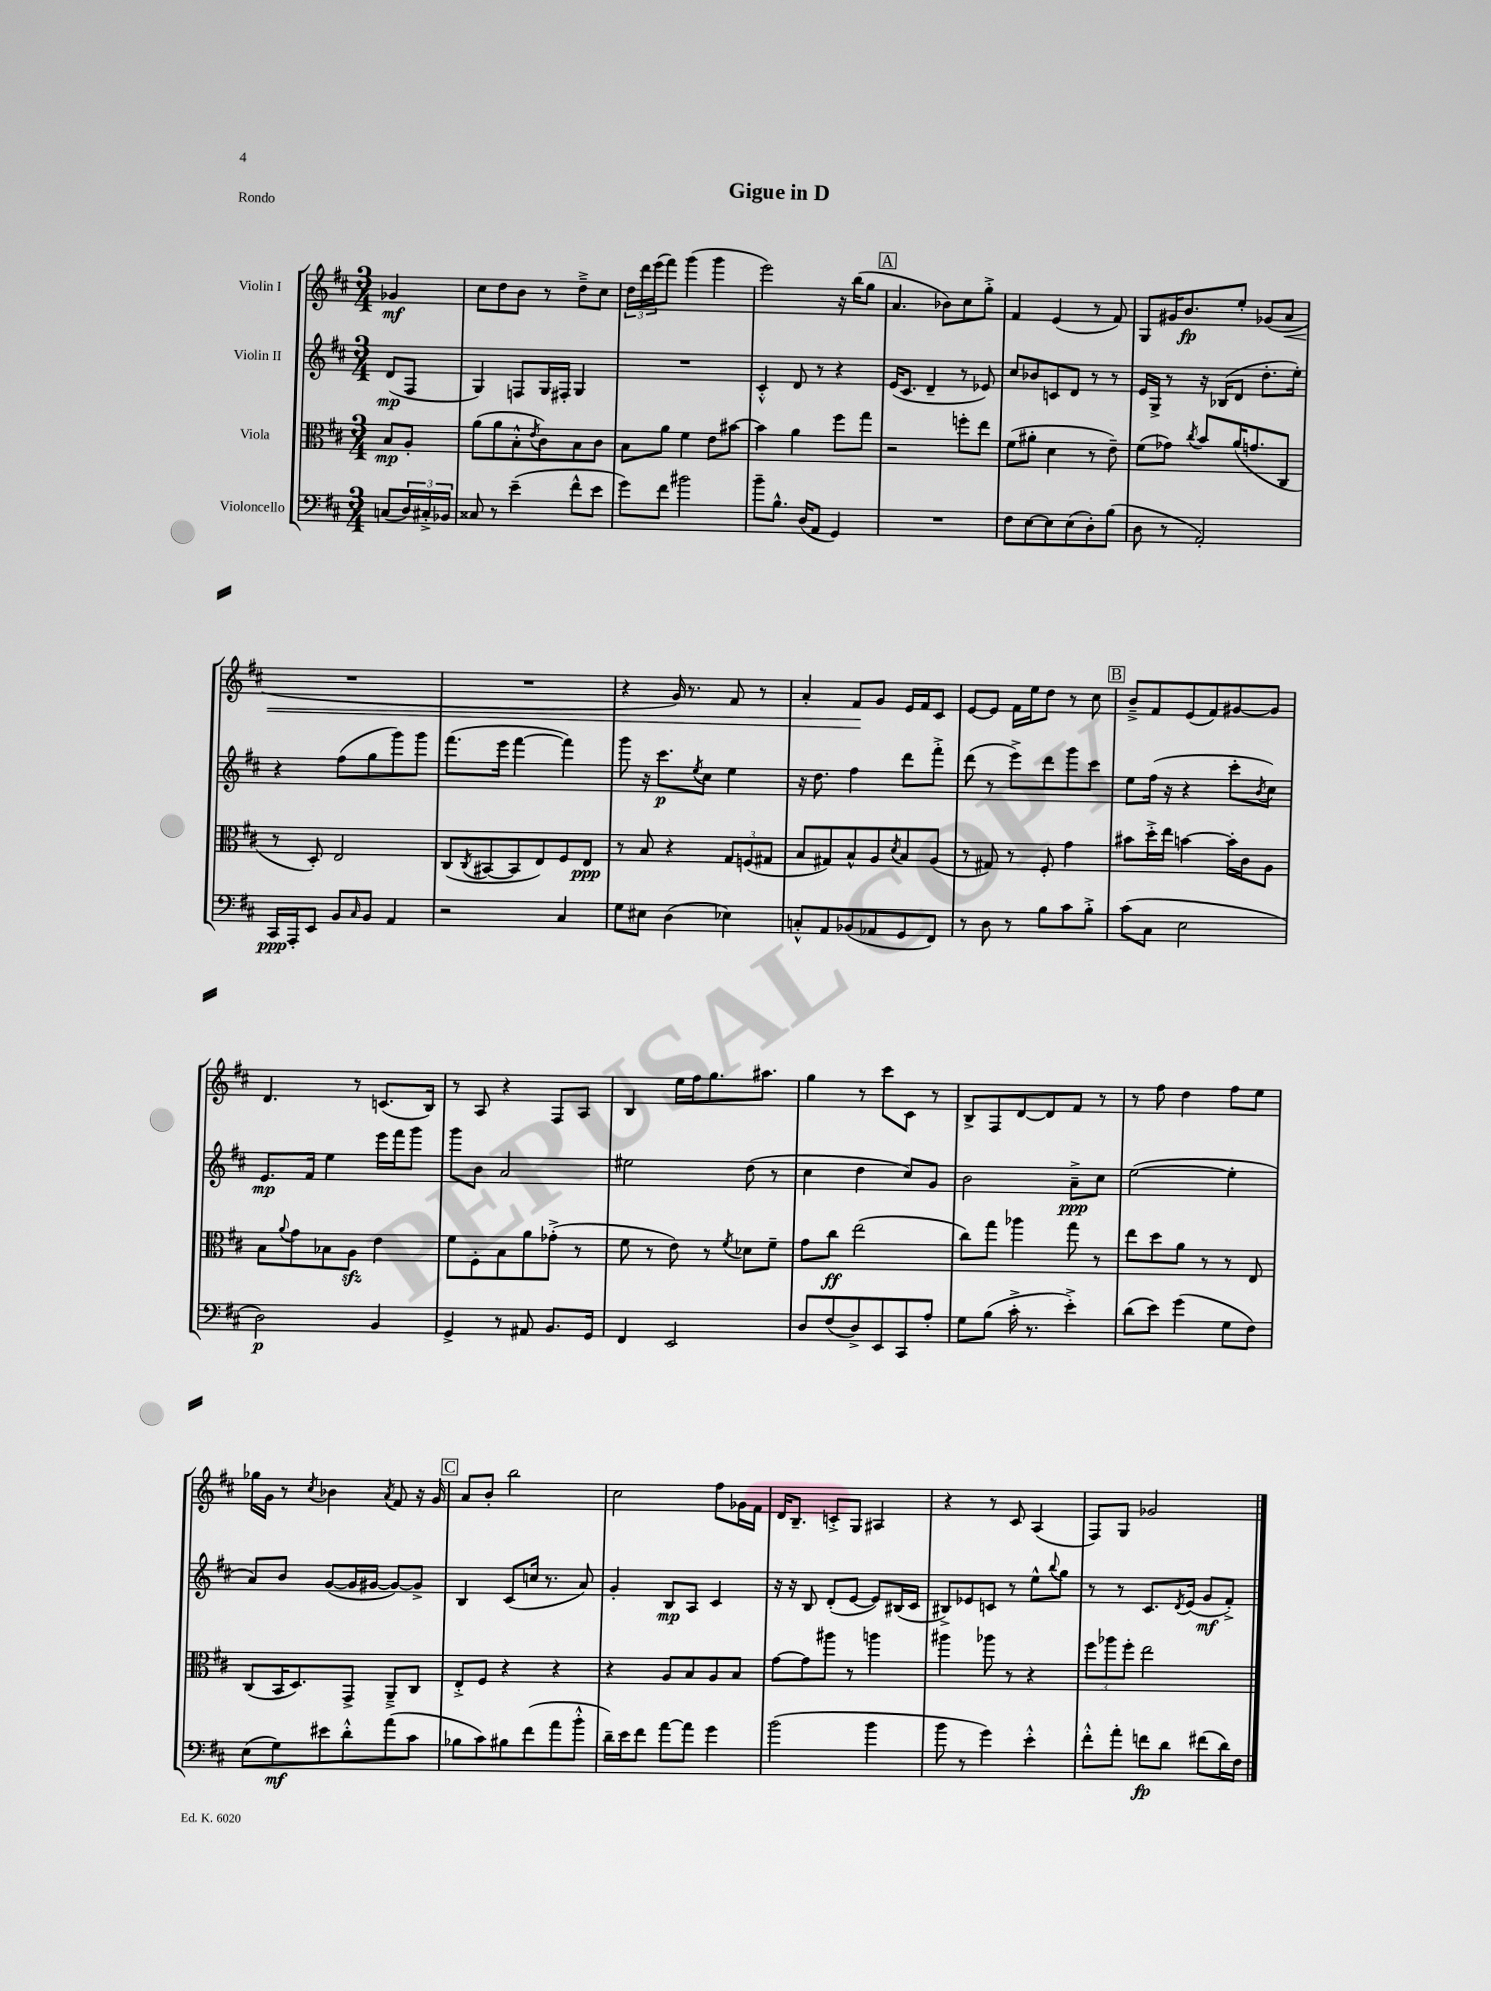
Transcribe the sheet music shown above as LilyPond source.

\header { title = "Gigue in D" piece = "Rondo" }
<<
\new StaffGroup <<
\new Staff = "s0" \with { instrumentName = "Violin I" } {
    \clef treble \key d \major \numericTimeSignature \time 3/4 \partial 4
    ges'4\mf |
    cis''8 d''8 b'8 r8 d''8---> cis''8 |
    \tuplet 3/2 { d''16 d'''16 e'''16( } fis'''8) g'''4( g'''4 |
    e'''2) r16 b''16( g''8 |
    \mark \markup { \box "A" } a'4. bes'8) cis''8 g''8-.-> |
    fis'4 e'4( r8 fis'8) |
    g8 gis'16 b'8.\fp e''8-. ges'8( a'8\< |
    R2. |
    R2. |
    r4 g'16) r8. fis'8 r8 |
    a'4-. fis'8\! g'8 e'16 fis'16 cis'8 |
    e'8~ e'8 fis'16 e''16 d''8 r8 cis''8 |
    \mark \markup { \box "B" } b'8---> fis'8 e'8( fis'8) gis'8~ gis'8 |
    d'4. r8 c'8.( b16) |
    r8 a8 r4 fis8 a8 |
    b4 e''16 fis''16 g''8. ais''8. |
    g''4 r8 cis'''8 cis'8 r8 |
    b8-> fis8 d'8~ d'8 fis'8 r8 |
    r8 fis''8 d''4 fis''8 e''8 |
    ges''16 g'16 r8 \acciaccatura { cis''8 } bes'4 \acciaccatura { a'8 } fis'8 r16 g'16 |
    \mark \markup { \box "C" } a'8 b'8-. b''2 |
    cis''2 fis''8 ges'16 fis'16 |
    d'16 b8.-- c'8-.-> g8 ais4 |
    r4 r8 cis'8 a4( |
    fis8) g8 ges'2 \bar "|." |
}
\new Staff = "s1" \with { instrumentName = "Violin II" } {
    \clef treble \key d \major \numericTimeSignature \time 3/4 \partial 4
    d'8\mp( fis8 |
    g4) f8 g16 fis16-. g4 |
    R2. |
    cis'4-.-^ d'8 r8 r4 |
    \mark \markup { \box "A" } e'16( cis'8. d'4-- r8 ees'8) |
    cis''8 bes'8 c'8 d'8 r8 r8 |
    e'16 g16-> r8 r16 bes16( d'8 d''8.-. e''16-.) |
    r4 fis''8( g''8 g'''8) g'''8 |
    fis'''8.( e'''16 fis'''4~ fis'''4) |
    g'''8 r16 cis'''8.\p \acciaccatura { e''8 } cis''8 e''4 |
    r16 d''8. fis''4 d'''8 fis'''8-.-> |
    d'''8( r8 e'''8->) d'''8 g'''8 cis'''8 |
    \mark \markup { \box "B" } e''8 fis''16( r16 r4 cis'''8-. \acciaccatura { b'8 } cis''8) |
    e'8.\mp fis'16 e''4 e'''16 fis'''16 g'''8 |
    g'''8 b'8 a'2 |
    eis''2 d''8( r8 |
    cis''4 d''4 cis''8) g'8 |
    b'2 a'8--->\ppp cis''8 |
    e''2~( e''4-. |
    a'8) b'8 g'8~( g'16 gis'16~ gis'8~) gis'8-> |
    \mark \markup { \box "C" } b4 cis'8( c''16 r8. a'8) |
    g'4-. b8\mp a8 cis'4 |
    r16 r16 b8 d'8-.( e'8~ e'8) bis16( cis'16 |
    bis8->) ees'8 c'8 r8 e''8-^ \appoggiatura { b''8 } g''8 |
    r8 r8 cis'8. \acciaccatura { d'8 } e'16( g'8\mf fis'8-.->) \bar "|." |
}
\new Staff = "s2" \with { instrumentName = "Viola" } {
    \clef alto \key d \major \numericTimeSignature \time 3/4 \partial 4
    b8\mp a8-. |
    a'8( a'8 b8-.-^ \acciaccatura { e'8 } cis'8) b8 cis'8 |
    b8 a'8 fis'4 e'8 bis'8~ |
    bis'4 a'4 fis''8 g''8 |
    \mark \markup { \box "A" } r2 f''8-. e''8 |
    fis'8( ais'8-. d'4 r8 e'8--) |
    fis'8( ges'8) \acciaccatura { cis''8 } b'8 a'16( g'8. cis8 |
    r8 d8-.) e2 |
    cis8( \acciaccatura { cis8 } bis,8~ bis,8 e8) fis8 e8\ppp |
    r8 b8 r4 \tuplet 3/2 { g8 f8( gis8 } |
    b8 gis8) b8-^ a8 \acciaccatura { d'8 } b8 a8( |
    r8 gis8) r8 fis8-. g'4 |
    \mark \markup { \box "B" } bis'8 d''16-.-> e''16 b'4~ b'16-. cis'16 a8 |
    b8 \appoggiatura { a'8 } g'8 bes8 a8\sfz e'4 |
    fis'8 fis8-. b8 a'8 ges'8-.->( r8 |
    fis'8 r8 e'8) r8 \acciaccatura { fis'8 } des'8 fis'8-- |
    g'8 cis''8\ff e''2( |
    cis''8) g''8 aes''4 g''8 r8 |
    e''8 d''8 a'8 r8 r8 e8 |
    cis8( b,16 d8.) g,8-> a,8---> cis8 |
    \mark \markup { \box "C" } e8-.-> fis8 r4 r4 |
    r4 a8 b8 a8 b8 |
    g'8~ g'8 ais''8 r8 a''4 |
    ais''4 aes''8 r8 r4 |
    \tuplet 3/2 { fis''8 aes''8 fis''8-. } e''2 \bar "|." |
}
\new Staff = "s3" \with { instrumentName = "Violoncello" } {
    \clef bass \key d \major \numericTimeSignature \time 3/4 \partial 4
    c8( \tuplet 3/2 { d16) cis16-.-> bes,16 } |
    cisis8 r8 e'4--( fis'8-^ e'8 |
    g'8) fis'8 bis'2 |
    b'8-- b8.-^ d16( a,8 g,4) |
    \mark \markup { \box "A" } R2. |
    fis8 e8~ e8 e8( d8-.) b8( |
    d8 r8 a,2-.) |
    cis,16\ppp a,,16-. e,8 b,8 \grace { cis16 } b,8 a,4 |
    r2 cis4 |
    g8 eis8 d4( ees4) |
    c8-.-^ a,8 bes,8( aes,8 g,8 fis,8) |
    r8 d8 r8 b8 cis'8 b8-.-> |
    \mark \markup { \box "B" } cis'8( cis8 e2 |
    d2\p) b,4 |
    g,4-> r8 ais,8 b,8. g,16 |
    fis,4 e,2 |
    d8 fis8( d8->) e,8 cis,8 a8-. |
    g8 b8( cis'16-.-> r8. e'4-.->) |
    d'8( e'8) g'4( g8 fis8) |
    e8( g8\mf) eis'8 d'8-.-^ a'8( cis'8 |
    \mark \markup { \box "C" } bes8 cis'8) bis8 fis'8( a'8 b'8-.-^ |
    d'16--) e'16 fis'8 a'8~ a'8 g'4 |
    b'2( b'4 |
    b'8 r8 g'4) e'4-.-^ |
    fis'8-.-^ a'8-. f'8\fp d'8 fis'8( d'16) fis16 \bar "|." |
}
>>
>>
\layout { \context { \Score \remove "Bar_number_engraver" } }
